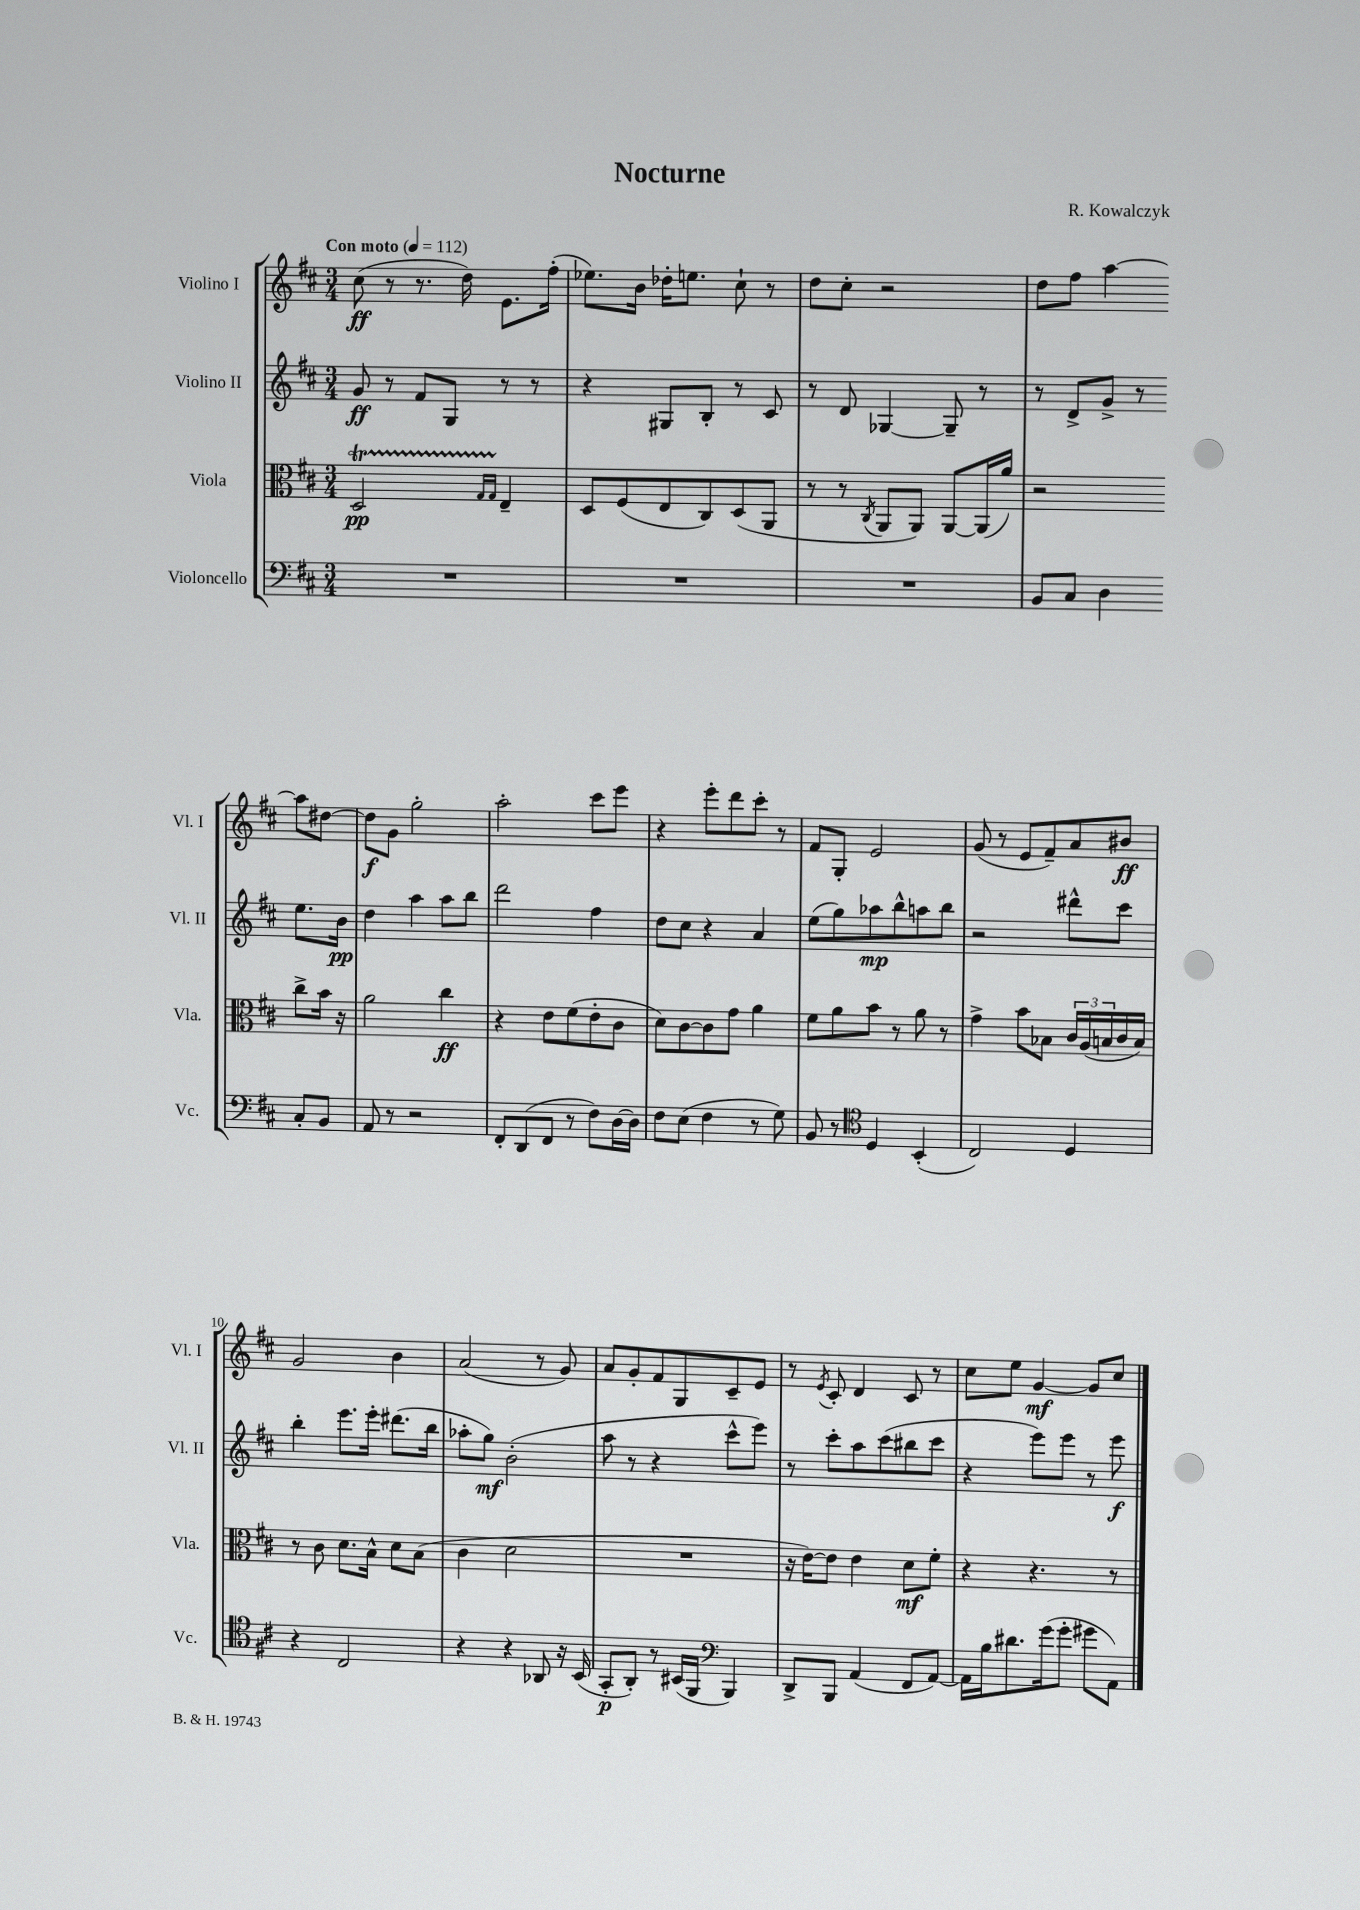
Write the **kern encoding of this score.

**kern	**dynam	**kern	**dynam	**kern	**dynam	**kern	**dynam
*part4	*part4	*part3	*part3	*part2	*part2	*part1	*part1
*staff4	*staff4	*staff3	*staff3	*staff2	*staff2	*staff1	*staff1
*I"Violoncello	*	*I"Viola	*	*I"Violino II	*	*I"Violino I	*
*I'Vc.	*	*I'Vla.	*	*I'Vl. II	*	*I'Vl. I	*
*clefF4	*	*clefC3	*	*clefG2	*	*clefG2	*
*k[f#c#]	*	*k[f#c#]	*	*k[f#c#]	*	*k[f#c#]	*
*M3/4	*	*M3/4	*	*M3/4	*	*M3/4	*
*MM112	*	*MM112	*	*MM112	*	*MM112	*
=1	=1	=1	=1	=1	=1	=1	=1
!	!	!	!	!	!	!LO:TX:a:B:t=Con moto	!
2.r	.	2DT/	pp	8g/	ff	(8cc#\	ff
.	.	.	.	8r	.	8r	.
.	.	.	.	8f#/L	.	8.r	.
.	.	.	.	8G/J	.	.	.
.	.	.	.	.	.	16dd\)	.
.	.	16qqG/LL	.	.	.	.	.
.	.	16qqG/JJ	.	.	.	.	.
.	.	4E~/	.	8r	.	8.e\L	.
.	.	.	.	8r	.	.	.
.	.	.	.	.	.	(16ff#'\Jk	.
=2	=2	=2	=2	=2	=2	=2	=2
2.r	.	8D/L	.	4r	.	8.ee-X\L)	.
.	.	(8F#/	.	.	.	.	.
.	.	.	.	.	.	16b\Jk	.
.	.	8E/	.	8G#X/L	.	16dd-X'\KL	.
.	.	.	.	.	.	8.een\J	.
.	.	8C#/)	.	8B'/J	.	.	.
.	.	(8D/	.	8r	.	8cc#`\	.
.	.	8AA/J	.	8c#/	.	8r	.
=3	=3	=3	=3	=3	=3	=3	=3
2.r	.	8r	.	8r	.	8dd\L	.
.	.	8r	.	8d/	.	8cc#'\J	.
.	.	8qC#/	.	.	.	.	.
.	.	8AA/L	.	[4G-X/	.	2r	.
.	.	8AA/J)	.	.	.	.	.
.	.	[8AA/L	.	8G-~/]	.	.	.
.	.	(16AA/L]	.	8r	.	.	.
.	.	16a/JJ)	.	.	.	.	.
=4	=4	=4	=4	=4	=4	=4	=4
8BB/L	.	2r	.	8r	.	8dd\L	.
8C#/J	.	.	.	8d^/L	.	8ff#\J	.
4D\	.	.	.	8g^/J	.	[4aa\	.
.	.	.	.	8r	.	.	.
8C#'/L	.	8cc#^\L	.	8.ee\L	.	8aa\L]	.
8BB/J	.	16b\Jk	.	.	.	[8dd#X\J	.
.	.	16r	.	16b\Jk	pp	.	.
!!LO:LB:g=z
=5	=5	=5	=5	=5	=5	=5	=5
8AA/	.	2a\	.	4dd\	.	8dd#X\L]	f
8r	.	.	.	.	.	8g\J	.
2r	.	.	.	4aa\	.	2gg'\	.
.	.	4cc#\	ff	8aa\L	.	.	.
.	.	.	.	8bb\J	.	.	.
=6	=6	=6	=6	=6	=6	=6	=6
8FF#'/L	.	4r	.	2ddd\	.	2aa'\	.
(8DD/	.	.	.	.	.	.	.
8FF#/J	.	8e\L	.	.	.	.	.
8r	.	(8f#\	.	.	.	.	.
8F#\L)	.	8e'\	.	4ff#\	.	8ccc#\L	.
[16D\L	.	8c#\J	.	.	.	8eee\J	.
16D\JJ]	.	.	.	.	.	.	.
=7	=7	=7	=7	=7	=7	=7	=7
8F#\L	.	8d\L)	.	8dd\L	.	4r	.
(8E\J	.	[8c#\	.	8cc#\J	.	.	.
4F#\	.	8c#\]	.	4r	.	8eee'\L	.
.	.	8g\J	.	.	.	8ddd\	.
8r	.	4a\	.	4a/	.	8ccc#'\J	.
8G\)	.	.	.	.	.	8r	.
=8	=8	=8	=8	=8	=8	=8	=8
8BB/	.	8f#\L	.	(8ee\L	.	8f#/L	.
8r	.	8a\	.	8gg\)	.	8G'/J	.
*clefC4	*	*	*	*	*	*	*
4D/	.	8b\J	.	8aa-X\	mp	2e/	.
.	.	8r	.	8bb^^\	.	.	.
(4BB'/	.	8a\	.	8aan\	.	.	.
.	.	8r	.	8bb\J	.	.	.
=9	=9	=9	=9	=9	=9	=9	=9
2C#/)	.	4g^\	.	2r	.	(8g/	.
.	.	.	.	.	.	8r	.
.	.	8b\L	.	.	.	8e/L	.
.	.	8B-X\J	.	.	.	8f#~/)	.
4D/	.	24c#/LL	.	8ddd#X^^\L	.	8a/	.
.	.	(24A/	.	.	.	.	.
.	.	24Bn/	.	.	.	.	.
.	.	16c#/	.	8ccc#\J	.	8b#X/J	ff
.	.	16B/JJ)	.	.	.	.	.
!!LO:LB:g=z
=10	=10	=10	=10	=10	=10	=10	=10
4r	.	8r	.	4bb'\	.	2g/	.
.	.	8c#\	.	.	.	.	.
2C#/	.	8.d\L	.	8.eee\L	.	.	.
.	.	16B^^\Jk	.	16eee'\Jk	.	.	.
.	.	8d\L	.	(8.ddd#X\L	.	4b\	.
.	.	(8B\J	.	.	.	.	.
.	.	.	.	16bb\Jk	.	.	.
=11	=11	=11	=11	=11	=11	=11	=11
4r	.	4c#\	.	8aa-X'\L	.	(2a/	.
.	.	.	.	8gg\J)	mf	.	.
4r	.	2d\	.	(2b'\	.	.	.
8AA-X/	.	.	.	.	.	8r	.
16r	.	.	.	.	.	8g/)	.
(16BB/	.	.	.	.	.	.	.
=12	=12	=12	=12	=12	=12	=12	=12
8GG'/L	p	2.r	.	8aa\	.	8a/L	.
8AA'/J)	.	.	.	8r	.	8g'/	.
8r	.	.	.	4r	.	8f#/	.
(16BB#X/LL	.	.	.	.	.	8G/	.
16FF#/JJ	.	.	.	.	.	.	.
*clefF4	*	*	*	*	*	*	*
4BBB/)	.	.	.	8ccc#^^\L	.	8c#~/	.
.	.	.	.	8eee\J)	.	8e/J	.
=13	=13	=13	=13	=13	=13	=13	=13
8DD^/L	.	16r	.	8r	.	8r	.
.	.	[16e\KL)	.	.	.	.	.
.	.	.	.	.	.	8qe/	.
8BBB/J	.	8e\J]	.	8ccc#'\L	.	8c#'/	.
(4AA/	.	4e\	.	8aa\	.	4d/	.
.	.	.	.	(8ccc#\	.	.	.
8FF#/L	.	8d\L	mf	8bb#X\	.	8c#/	.
[8AA/J)	.	8f#'\J	.	8ccc#\J	.	8r	.
=14	=14	=14	=14	=14	=14	=14	=14
16AA\LL]	.	4r	.	4r	.	8cc#\L	.
16B\J	.	.	.	.	.	.	.
8.d#X\	.	.	.	.	.	8ee\J	.
.	.	4.r	.	8eee\L)	.	[4g/	mf
(16g\k	.	.	.	.	.	.	.
8g'\J	.	.	.	8eee\J	.	.	.
8g#X\L	.	.	.	8r	.	8g/L]	.
8AA\J)	.	8r	.	8eee\	f	8cc#/J	.
==	==	==	==	==	==	==	==
*-	*-	*-	*-	*-	*-	*-	*-
